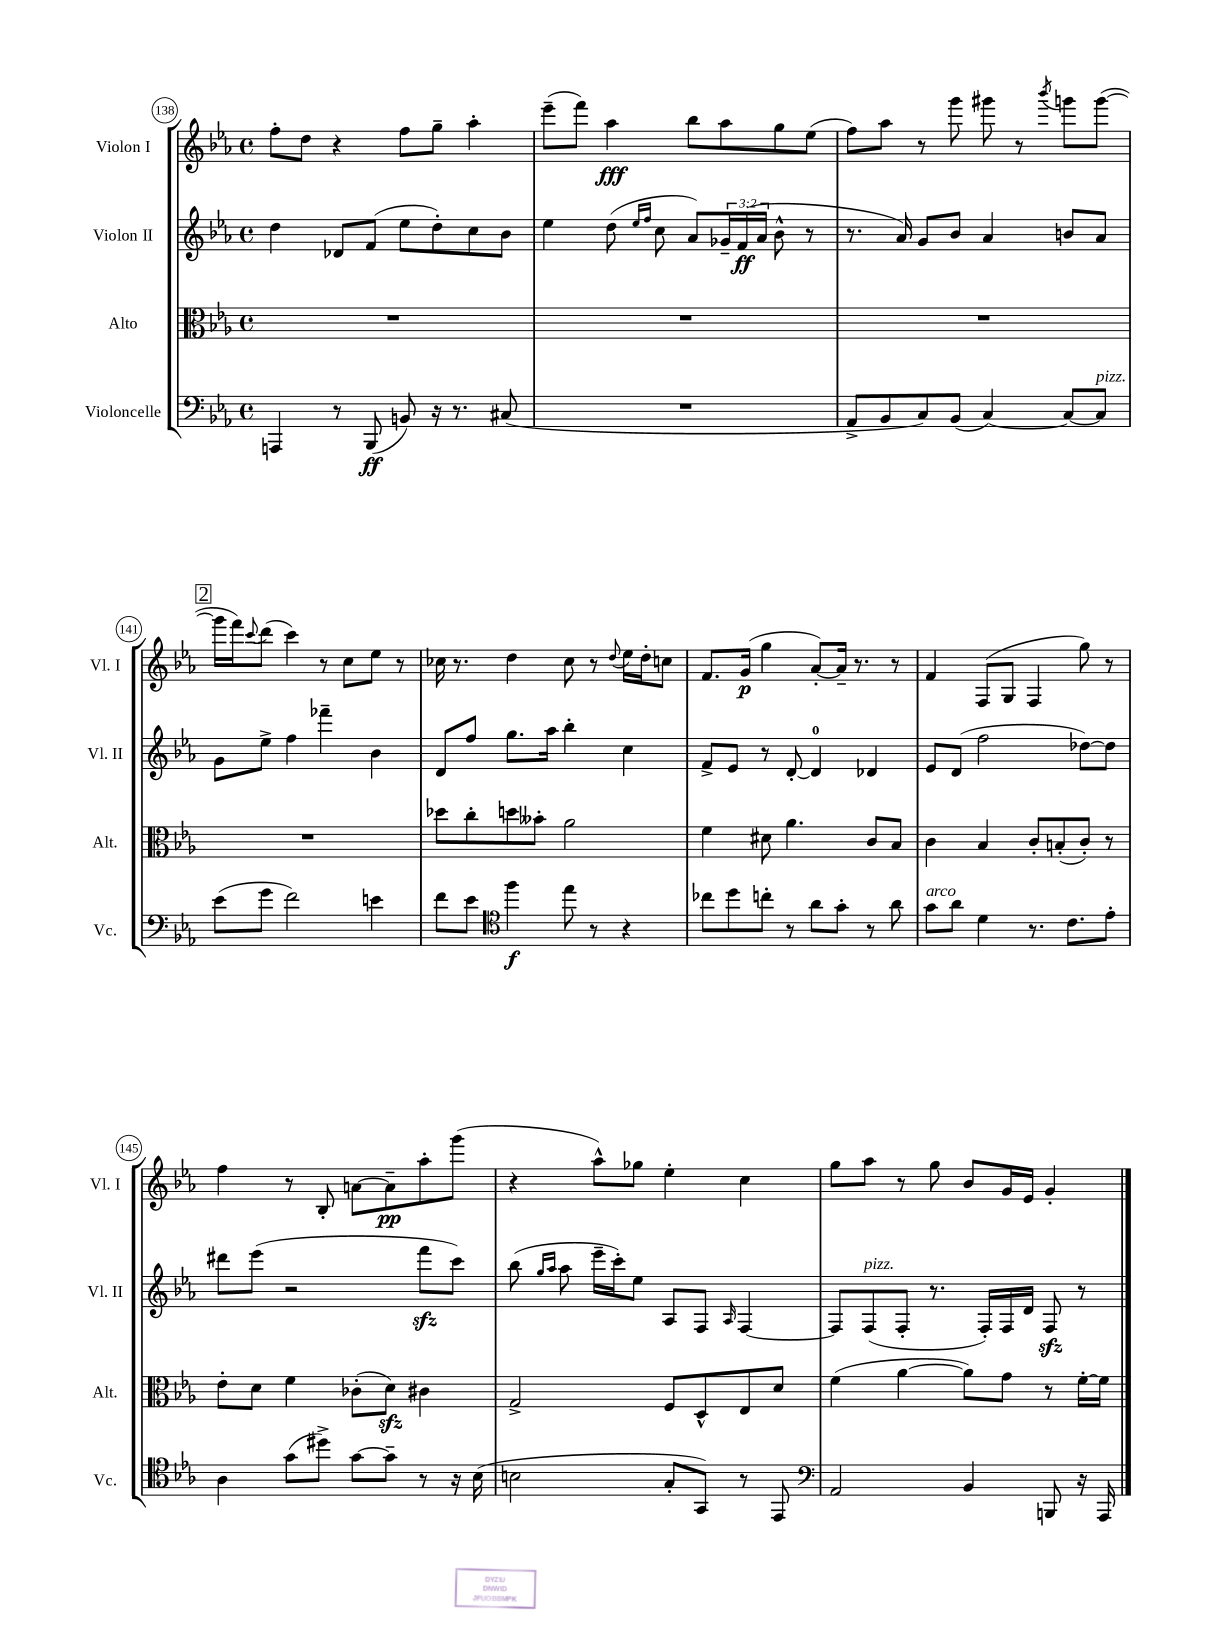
<<
\new StaffGroup <<
\new Staff = "s0" \with { instrumentName = "Violon I" shortInstrumentName = "Vl. I" } {
    \clef treble \key ees \major \defaultTimeSignature \time 4/4
    f''8-. d''8 r4 f''8 g''8-- aes''4-. |
    ees'''8--( f'''8) aes''4\fff bes''8 aes''8 g''8 ees''8( |
    f''8) aes''8 r8 g'''8 gis'''8 r8 \acciaccatura { bes'''8 } g'''8 g'''8~( |
    \mark \markup { \box "2" } g'''16 f'''16) \appoggiatura { c'''8 } d'''8( c'''4) r8 c''8 ees''8 r8 |
    ces''16 r8. d''4 ces''8 r8 \appoggiatura { d''8 } ees''16 d''16-. c''8 |
    f'8. g'16\p( g''4 aes'8~-.) aes'16-- r8. r8 |
    f'4 f8( g8 f4 g''8) r8 |
    f''4 r8 bes8-. a'8~ a'8--\pp aes''8-. g'''8( |
    r4 aes''8-^) ges''8 ees''4-. c''4 |
    g''8 aes''8 r8 g''8 bes'8 g'16 ees'16 g'4-. \bar "|." |
}
\new Staff = "s1" \with { instrumentName = "Violon II" shortInstrumentName = "Vl. II" } {
    \clef treble \key ees \major \defaultTimeSignature \time 4/4 \override Staff.TupletNumber.text = #tuplet-number::calc-fraction-text
    d''4 des'8 f'8( ees''8 d''8-.) c''8 bes'8 |
    ees''4 d''8( \grace { ees''16 f''16 } c''8 aes'8) \tuplet 3/2 { ges'16-- f'16\ff( aes'16 } bes'8-^ r8 |
    r8. aes'16) g'8 bes'8 aes'4 b'8 aes'8 |
    \mark \markup { \box "2" } g'8 ees''8-> f''4 fes'''4-- bes'4 |
    d'8 f''8 g''8. aes''16 bes''4-. c''4 |
    f'8-> ees'8 r8 d'8~-. d'4-0 des'4 |
    ees'8 d'8( f''2 des''8~) des''8 |
    dis'''8 ees'''8( r2 f'''8\sfz c'''8) |
    bes''8( \grace { g''16 aes''16 } aes''8 ees'''16-- c'''16-.) ees''8 aes8 f8 \grace { aes16 } f4~ |
    f8 f8^\markup { \italic "pizz." }( f8-. r8. f16-.) f16 d'16 f8\sfz r8 \bar "|." |
}
\new Staff = "s2" \with { instrumentName = "Alto" shortInstrumentName = "Alt." } {
    \clef alto \key ees \major \defaultTimeSignature \time 4/4
    R1 |
    R1 |
    R1 |
    \mark \markup { \box "2" } R1 |
    des''8 c''8-. d''8 beses'8-. aes'2 |
    f'4 dis'8 aes'4. c'8 bes8 |
    c'4 bes4 c'8-. b8-.( c'8-.) r8 |
    ees'8-. d'8 f'4 ces'8-.( d'8\sfz) cis'4 |
    g2-> f8 d8-^ ees8 d'8 |
    f'4( aes'4~ aes'8) g'8 r8 f'16~-. f'16 \bar "|." |
}
\new Staff = "s3" \with { instrumentName = "Violoncelle" shortInstrumentName = "Vc." } {
    \clef bass \key ees \major \defaultTimeSignature \time 4/4
    a,,4 r8 bes,,8\ff( b,8) r16 r8. cis8( |
    R1 |
    aes,8-> bes,8 c8) bes,8( c4~) c8~ c8^\markup { \italic "pizz." } |
    \mark \markup { \box "2" } ees'8( g'8 f'2) e'4 |
    f'8 ees'8 \clef tenor f''4\f ees''8 r8 r4 |
    ces''8 d''8 c''8-. r8 aes'8 g'8-. r8 aes'8 |
    g'8^\markup { \italic "arco" } aes'8 d'4 r8. c'8. ees'8-. |
    aes4 g'8( dis''8->) g'8~ g'8-- r8 r16 bes16( |
    b2 g8-. g,8) r8 ees,8 |
    \clef bass aes,2 bes,4 b,,8 r16 aes,,16 \bar "|." |
}
>>
>>
\layout { \context { \Score currentBarNumber = #138 \override BarNumber.stencil = #(make-stencil-circler 0.1 0.3 ly:text-interface::print) } }
